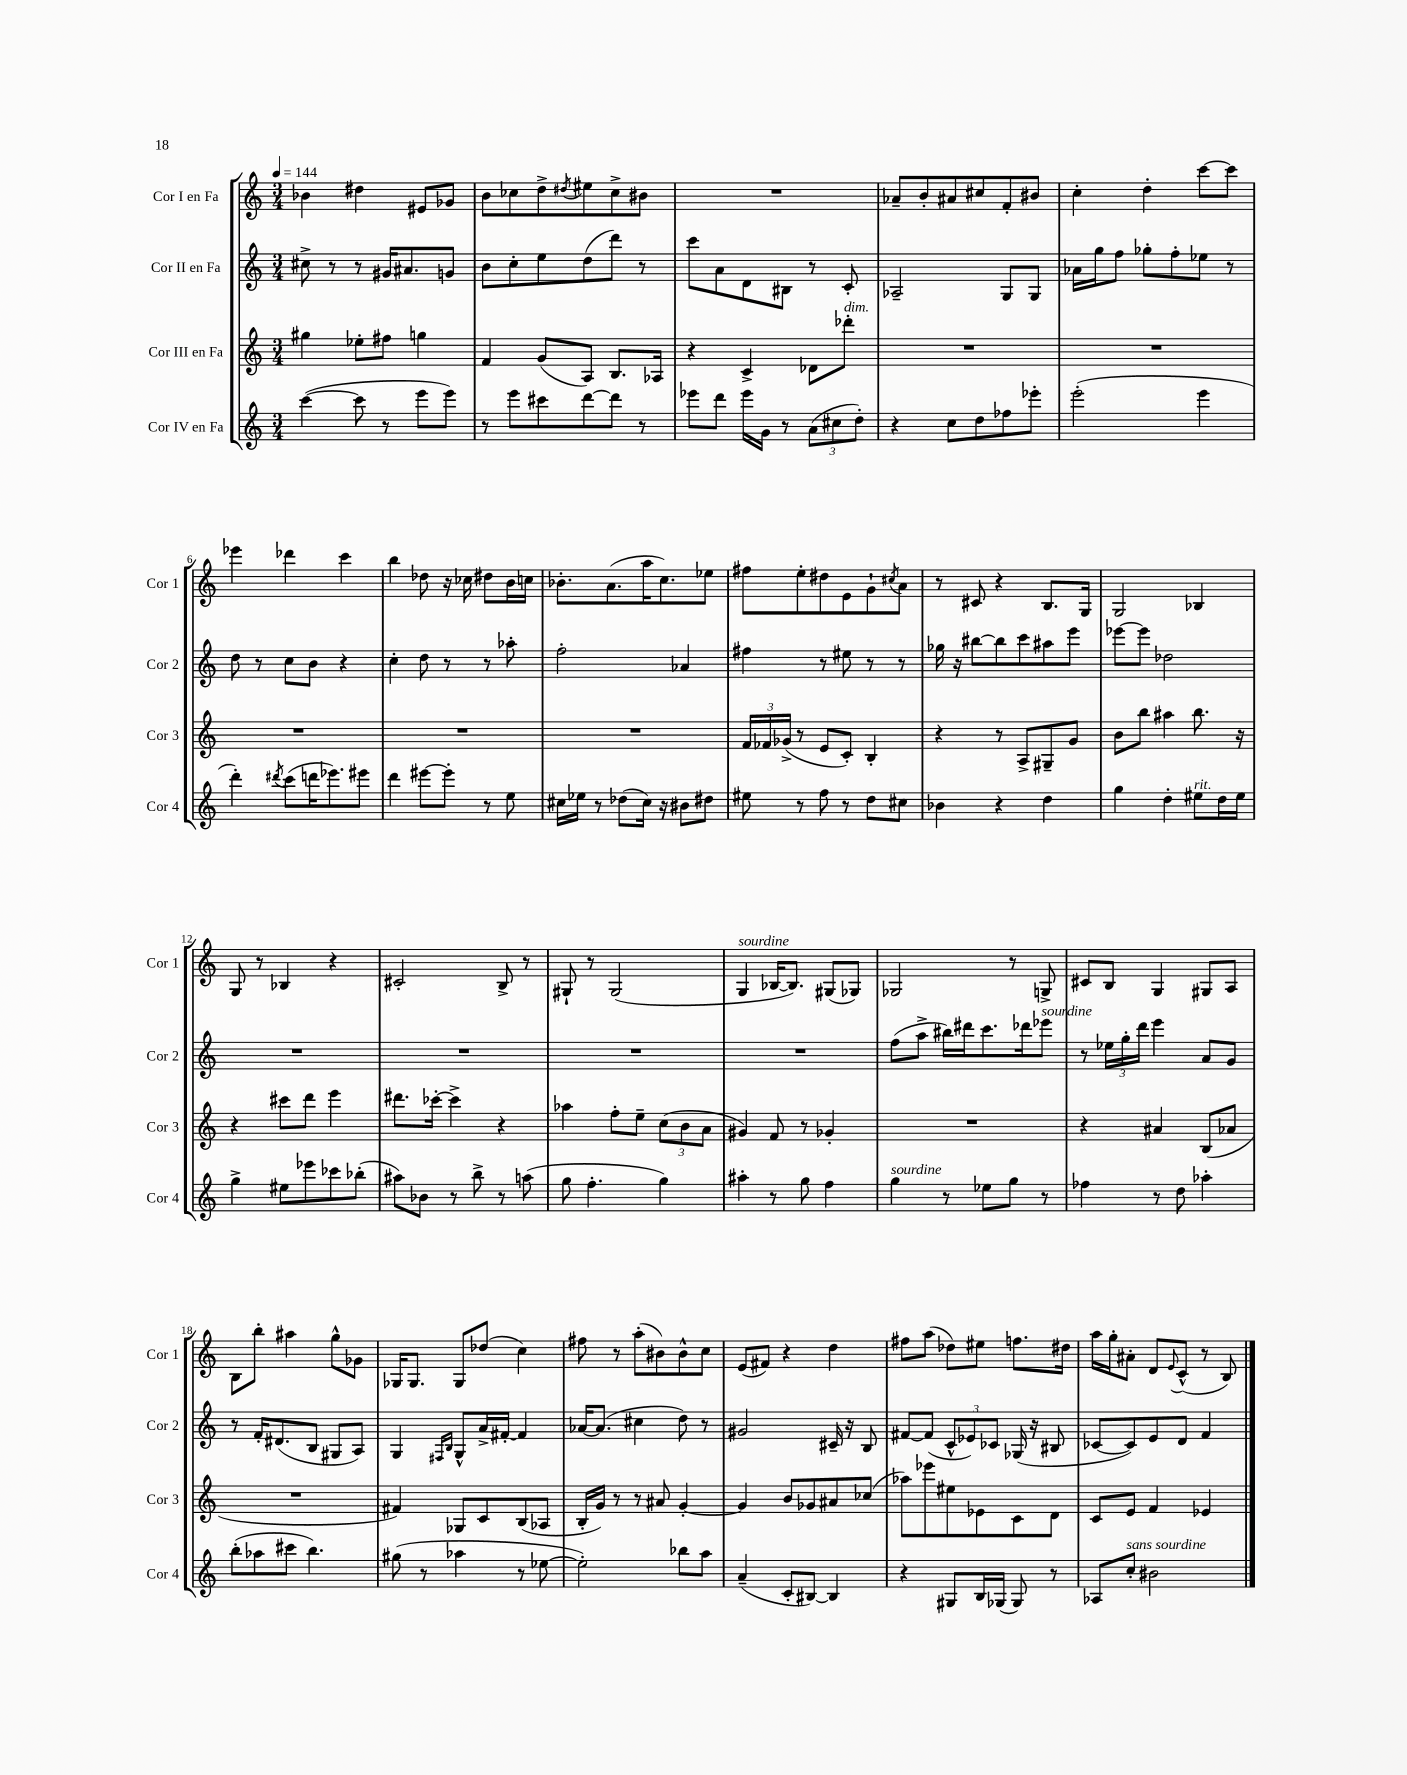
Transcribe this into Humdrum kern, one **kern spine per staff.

**kern	**kern	**kern	**kern
*part4	*part3	*part2	*part1
*staff4	*staff3	*staff2	*staff1
*I"Cor IV en Fa	*I"Cor III en Fa	*I"Cor II en Fa	*I"Cor I en Fa
*I'Cor 4	*I'Cor 3	*I'Cor 2	*I'Cor 1
*clefG2	*clefG2	*clefG2	*clefG2
*k[]	*k[]	*k[]	*k[]
*M3/4	*M3/4	*M3/4	*M3/4
*MM144	*MM144	*MM144	*MM144
=1	=1	=1	=1
([4ccc\	4gg#X\	8cc#X^\	4b-X\
.	.	8r	.
8ccc\]	8ee-X'\L	8r	4dd#X\
8r	8ff#X\J	16g#X/KL	.
.	.	8.a#X/	.
8eee\L	4ggn\	.	8e#X/L
8eee\J)	.	8gn/J	8g-X/J
=2	=2	=2	=2
8r	4f/	8b\L	8b\L
8eee\L	.	8cc'\	8cc-X\
8ccc#X\	(8g/L	8ee\	8dd^\
.	.	.	8qdd#X/
[8ddd\	8A/J)	(8dd\	8ee#X\
8ddd\J]	8.B/L	8ddd\J)	8cc-^\
8r	.	8r	8b#X\J
.	16A-X/Jk	.	.
=3	=3	=3	=3
8eee-X\L	4r	8ccc\L	2.r
8ddd\J	.	8a\	.
16eee-\LL	4c^/	8d\	.
16g\JJ	.	.	.
8r	.	8B#X\J	.
(12a\L	8d-X\L	8r	.
12cc#X\	.	.	.
!	!LO:TX:a:i:t=dim.	!	!
.	8ddd-X'\J	8c'/	.
12dd'\J)	.	.	.
=4	=4	=4	=4
4r	2.r	2A-X~/	8a-X~/L
.	.	.	8b'/
8cc\L	.	.	8a#X/
8dd\	.	.	8cc#X/
8ff-X\	.	8G/L	8f'/
8eee-X'\J	.	8G/J	8b#X/J
=5	=5	=5	=5
(2eee'\	2.r	16a-X\LL	4cc'\
.	.	16gg\J	.
.	.	8ff\J	.
.	.	8gg-X'\L	4dd'\
.	.	8ff'\	.
4eee\	.	8ee-X\J	[8ccc\L
.	.	8r	8ccc\J]
!!LO:LB:g=z
=6	=6	=6	=6
4ddd'\)	2.r	8dd\	4eee-X\
.	.	8r	.
8qddd#X/	.	.	.
(8ccc\L	.	8cc\L	4ddd-X\
16dddn\K	.	8b\J	.
8.eee-X\)	.	.	.
.	.	4r	4ccc\
8eee#X\J	.	.	.
=7	=7	=7	=7
4ddd\	2.r	4cc'\	4bb\
[8eee#X\L	.	8dd\	8dd-X\
8eee#'\J]	.	8r	16r
.	.	.	16cc-X\
8r	.	8r	8dd#X\L
8ee\	.	8aa-X'\	16b\L
.	.	.	16ccn\JJ
=8	=8	=8	=8
16cc#X\LL	2.r	2ff'\	8.b-X'\L
16ee-X\JJ	.	.	.
8r	.	.	.
.	.	.	(8.a\
(8dd-X\L	.	.	.
16cc#\Jk)	.	.	16aa\K
16r	.	.	8.cc\)
8b#X\L	.	4a-X/	.
8dd#X\J	.	.	8ee-X\J
=9	=9	=9	=9
8ee#X\	24f/LL	4ff#X\	8ff#X\L
.	24f-X/	.	.
.	(24g-X^/JJ	.	.
8r	8r	.	8ee'\
8ff\	8e/L	8r	8dd#X\
8r	8c'/J)	8ee#X\	8e\
8dd\L	4B'/	8r	8g`\
.	.	.	8qcc#X/
8cc#X\J	.	8r	8a\J
=10	=10	=10	=10
4b-X\	4r	16gg-X\	8r
.	.	16r	.
.	.	[8bb#X\L	8c#X/
4r	8r	8bb#\]	4r
.	8A^/L	8ccc\	.
4dd\	8G#X~/	8aa#X\	8.B/L
.	8g/J	8eee\J	.
.	.	.	16G/Jk
=11	=11	=11	=11
4gg\	8b\L	[8eee-X\L	2G/
.	8bb\J	8eee-\J]	.
4dd'\	4aa#X\	2dd-X\	.
!LO:TX:a:i:t=rit.	!	!	!
8ee#X\L	8.bb\	.	4B-X/
16dd\L	.	.	.
16ee#\JJ	16r	.	.
!!LO:LB:g=z
=12	=12	=12	=12
4gg^\	4r	2.r	8G/
.	.	.	8r
8ee#X\L	8ccc#X\L	.	4B-X/
8eee-X\	8ddd\J	.	.
8ccc-X\	4eee\	.	4r
(8bb-X'\J	.	.	.
=13	=13	=13	=13
8aa#X\L)	8.ddd#X\L	2.r	2c#X'/
8b-X\J	.	.	.
.	[16ccc-X'\Jk	.	.
8r	4ccc-^\]	.	.
8bb^\	.	.	.
8r	4r	.	8B^/
(8aan\	.	.	8r
=14	=14	=14	=14
8gg\	4aa-X\	2.r	8G#X`/
4.ff'\	.	.	8r
.	8ff'\L	.	(2G#/
.	8ee~\J	.	.
4gg\)	(12cc\L	.	.
.	12b\	.	.
.	12a\J	.	.
=15	=15	=15	=15
!	!	!	!LO:TX:a:i:t=sourdine
4aa#X'\	4g#X/)	2.r	4G/
8r	8f/	.	[16B-X/KL
.	.	.	8.B-/J])
8gg\	8r	.	.
4ff\	4g-X'/	.	(8G#X/L
.	.	.	8G-X/J)
=16	=16	=16	=16
!LO:TX:a:i:t=sourdine	!	!	!
4gg\	2.r	(8ff\L	2G-X/
.	.	8aa^\J	.
8r	.	16bb#X\LL)	.
.	.	16ddd#X\J	.
8ee-X\L	.	8.ccc\	.
8gg\J	.	.	8r
.	.	16ddd-X\k	.
!	!	!LO:TX:a:i:t=sourdine	!
8r	.	8eee-X\J	8Gn^/
=17	=17	=17	=17
4ff-X\	4r	8r	8c#X/L
.	.	24ee-X\LL	8B/J
.	.	24gg'\	.
.	.	24ddd\JJ	.
8r	4a#X/	4eee\	4G/
8dd\	.	.	.
4aa-X'\	(8B/L	8a/L	8G#X/L
.	8a-X/J	8g/J	8A/J
!!LO:LB:g=z
=18	=18	=18	=18
(8bb'\L	2.r	8r	8B\L
8aa-X\	.	16f'/KL	8bb'\J
.	.	(8.d#X/	.
8ccc#X\J	.	.	4aa#X\
4.bb\)	.	8B/J	.
.	.	8G#X/L	8gg^^\L
.	.	8A/J)	8g-X\J
=19	=19	=19	=19
(8gg#X\	4f#X/)	4G/	16G-X/KL
.	.	.	8.G-/J
8r	.	.	.
.	.	16qqF#X/LL	.
.	.	16qqB/JJ	.
4aa-X\	8G-X/L	8G^^/L	8G-/L
.	8c/	16a^/L	(8dd-X/J
.	.	[16f#X'/JJ	.
8r	(8B/	4f#/]	4cc\)
[8ee-X\	8A-X/J	.	.
=20	=20	=20	=20
2ee-'\])	16B'/LL	[16a-X/KL	8ff#X\
.	16g/JJ)	(8.a-/J]	.
.	8r	.	8r
.	8r	4cc#X\	(8aa'\L
.	8a#X/	.	8b#X\)
8bb-X\L	[4g'/	8dd\)	8b#^^\
8aa\J	.	8r	8cc\J
=21	=21	=21	=21
(4a~/	4g/]	2g#X/	(8e/L
.	.	.	8f#X/J)
8c'/L	8b/L	.	4r
[8B#X/J)	8g-X/	.	.
4B#/]	8a#X/	16c#X~/	4dd\
.	.	16r	.
.	(8cc-X/J	8B/	.
=22	=22	=22	=22
4r	8aa-X\L)	[8f#X/L	8ff#X\L
.	8eee-X\	(8f#/J]	(8aa\J
8G#X/L	8ee#X\	12c^^/L	8dd-X\L)
.	.	12e-X/)	.
16B/L	8e-X\	.	8ee#X\J
.	.	12c-X/J	.
(16G-X/JJ	.	.	.
8G-/)	8c\	(16G-X/	8.ffn\L
.	.	16r	.
8r	8d\J	8B#X/	.
.	.	.	16dd#X\Jk
=23	=23	=23	=23
8A-X/L	8c/L	[8c-X/L	16aa\LL
.	.	.	16gg'\J
!LO:TX:a:i:t=sans sourdine	!	!	!
8cc'/J	8e/J	8c-/])	8a#X'\J
2b#X\	4f/	8e/	8d/L
.	.	.	8qqe/
.	.	8d/J	(8c^^/J
.	4e-X/	4f/	8r
.	.	.	8B/)
==	==	==	==
*-	*-	*-	*-
